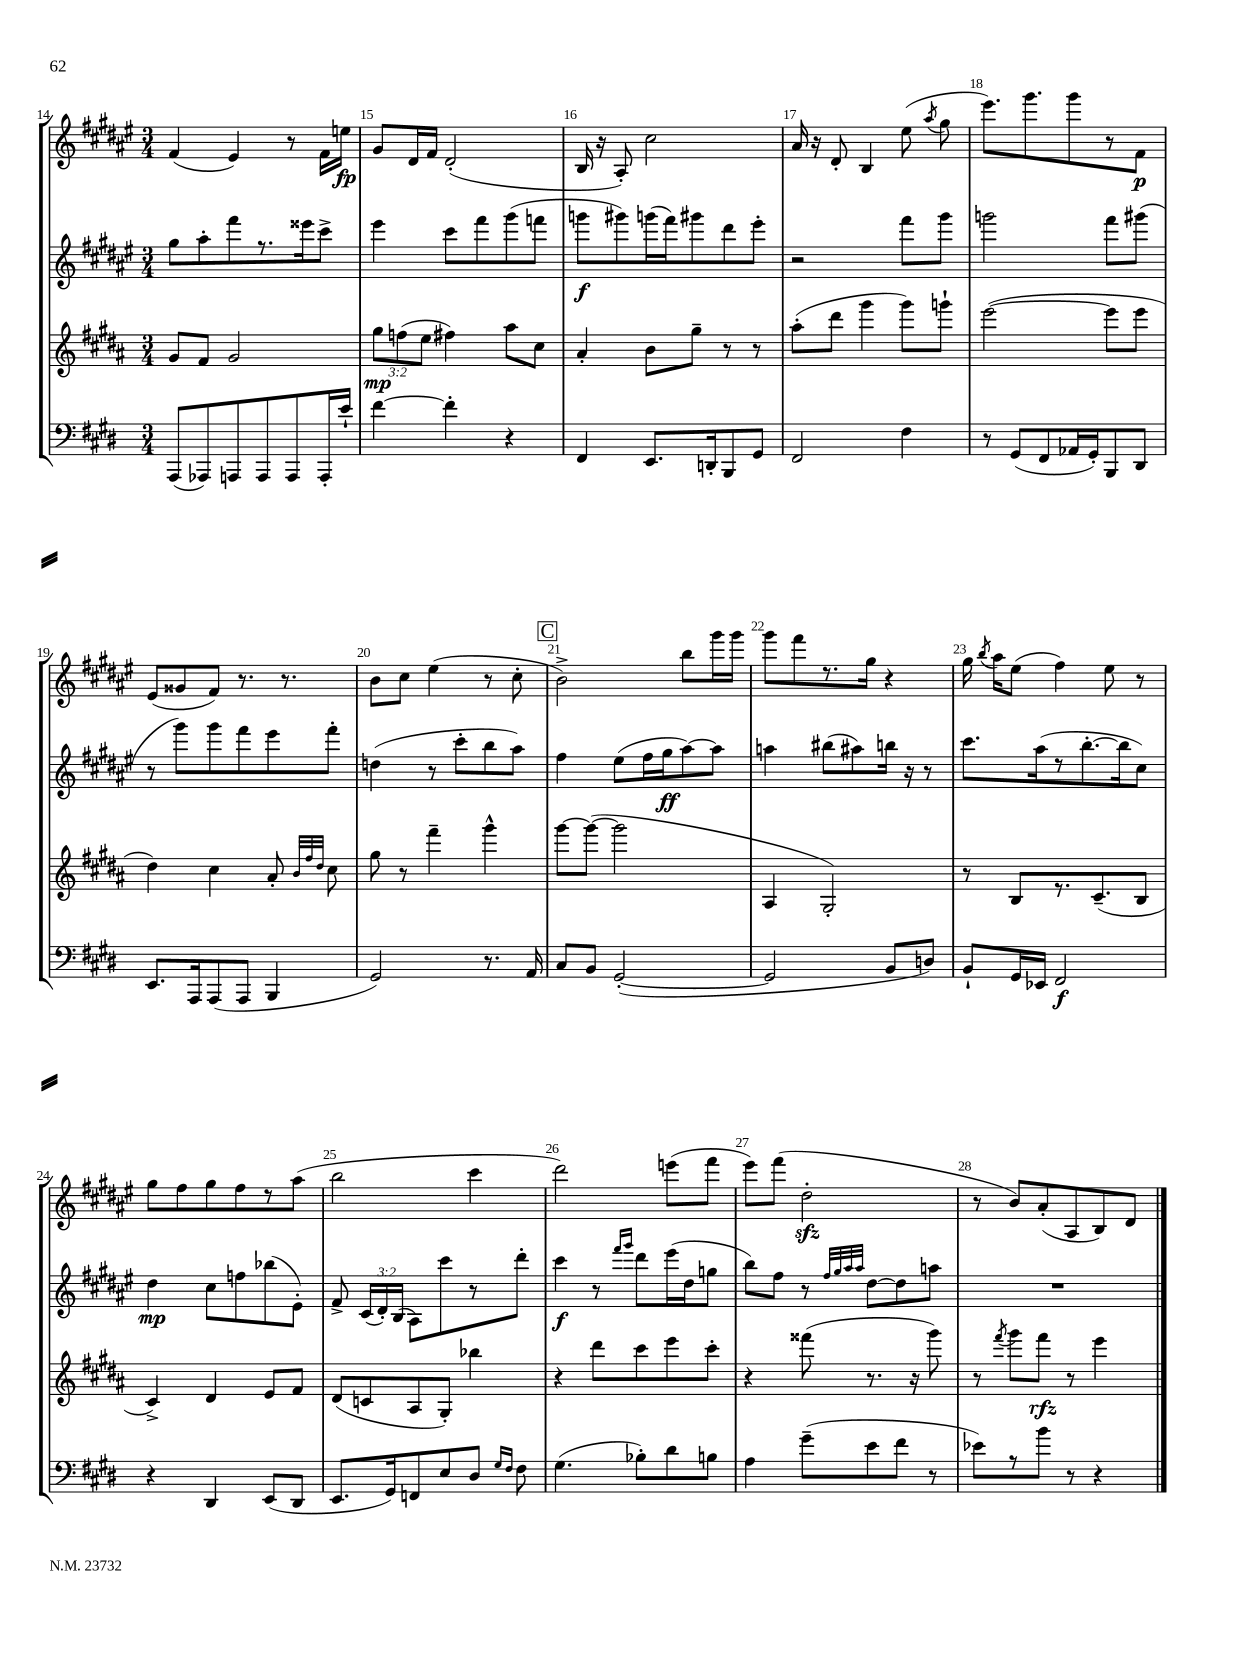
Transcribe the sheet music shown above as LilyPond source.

<<
\new StaffGroup <<
\new Staff = "s0" {
    \clef treble \key fis \major \numericTimeSignature \time 3/4
    \autoBeamOff fis'4( eis'4) r8 fis'16[ e''16]\fp |
    gis'8[ dis'16 fis'16] dis'2-.( |
    b16 r16 ais8-.) cis''2 |
    ais'16 r16 dis'8-. b4 eis''8( \acciaccatura { ais''8 } gis''8 |
    eis'''8.[) gis'''8. gis'''8 r8 fis'8]\p |
    eis'8[( gisis'8 fis'8]) r8. r8. |
    b'8[ cis''8] eis''4( r8 cis''8-. |
    \mark \markup { \box "C" } b'2->) b''8[ gis'''16 gis'''16] |
    gis'''8[ fis'''8 r8. gis''16] r4 |
    gis''16 \acciaccatura { b''8 } ais''16[ eis''8]( fis''4) eis''8 r8 |
    gis''8[ fis''8 gis''8 fis''8 r8 ais''8]( |
    b''2 cis'''4 |
    dis'''2) e'''8[( fis'''8] |
    eis'''8[) fis'''8]( dis''2-.\sfz |
    r8 b'8[) ais'8-.( ais8 b8) dis'8] \bar "|." |
}
\new Staff = "s1" {
    \clef treble \key fis \major \numericTimeSignature \time 3/4 \override Staff.TupletNumber.text = #tuplet-number::calc-fraction-text
    \autoBeamOff gis''8[ ais''8-. fis'''8 r8. eisis'''16 cis'''8]-> |
    eis'''4 cis'''8[ fis'''8 gis'''8( f'''8] |
    g'''8[\f gis'''8) g'''16( fis'''16) gis'''8 dis'''8 eis'''8]-. |
    r2 fis'''8[ gis'''8] |
    g'''2 fis'''8[ gis'''8]( |
    r8 gis'''8[) gis'''8 fis'''8 eis'''8 fis'''8]-. |
    d''4( r8 cis'''8[-. b''8 ais''8]) |
    \mark \markup { \box "C" } fis''4 eis''8[( fis''16 gis''16\ff ais''8~) ais''8] |
    a''4 bis''8[( ais''8) b''16] r16 r8 |
    cis'''8.[ ais''16( r8 b''8.~-. b''16 cis''8]) |
    dis''4\mp cis''8[ f''8 bes''8( eis'8]-.) |
    fis'8-> \tuplet 3/2 { cis'16[( dis'16-.) b16]( } ais8[) cis'''8 r8 dis'''8]-. |
    cis'''4\f r8 \grace { fis'''16[ gis'''16] } dis'''8[ eis'''16( dis''16 g''8] |
    b''8[) fis''8] r8 \grace { fis''32[ gis''32 ais''32 ais''32] } dis''8[~ dis''8 a''8] |
    R2. \bar "|." |
}
\new Staff = "s2" {
    \clef treble \key b \major \numericTimeSignature \time 3/4 \override Staff.TupletNumber.text = #tuplet-number::calc-fraction-text
    \autoBeamOff gis'8[ fis'8] gis'2 |
    \tuplet 3/2 { gis''8[\mp f''8( e''8] } fis''4) ais''8[ cis''8] |
    ais'4-. b'8[ gis''8]-- r8 r8 |
    ais''8[-.( dis'''8] gis'''4 gis'''8[) g'''8]-! |
    e'''2~( e'''8[ e'''8] |
    dis''4) cis''4 ais'8-. \grace { b'32[ fis''32 dis''32] } cis''8 |
    gis''8 r8 fis'''4-- gis'''4-^ |
    \mark \markup { \box "C" } gis'''8[~ gis'''8]~( gis'''2 |
    ais4 gis2-.) |
    r8 b8[ r8. cis'8.--( b8] |
    cis'4->) dis'4 e'8[ fis'8] |
    dis'8[( c'8 ais8 gis8]-.) bes''4 |
    r4 dis'''8[ cis'''8 e'''8 cis'''8]-. |
    r4 fisis'''8( r8. r16 gis'''8) |
    r8 \acciaccatura { fis'''8 } gis'''8[ fis'''8]\rfz r8 e'''4 \bar "|." |
}
\new Staff = "s3" {
    \clef bass \key e \major \numericTimeSignature \time 3/4
    \autoBeamOff a,,8[( aes,,8) a,,8 a,,8 a,,8 a,,16-. e'16]-! |
    fis'4~ fis'4-. r4 |
    fis,4 e,8.[ d,16-. b,,8 gis,8] |
    fis,2 fis4 |
    r8 gis,8[( fis,8 aes,16 gis,16-.) b,,8 dis,8] |
    e,8.[ a,,16 a,,8( a,,8] b,,4 |
    gis,2) r8. a,16 |
    \mark \markup { \box "C" } cis8[ b,8] gis,2~-.( |
    gis,2 b,8[ d8]) |
    b,8[-! gis,16 ees,16] fis,2\f |
    r4 dis,4 e,8[( dis,8] |
    e,8.[ gis,16) f,8 e8 dis8] \grace { gis16[ fis16] } fis8 |
    gis4.( bes8[-.) dis'8 b8] |
    a4 gis'8[--( e'8 fis'8] r8 |
    ees'8[) r8 b'8] r8 r4 \bar "|." |
}
>>
>>
\layout { \context { \Score currentBarNumber = #14 \override BarNumber.break-visibility = ##(#f #t #t) barNumberVisibility = #all-bar-numbers-visible } }
